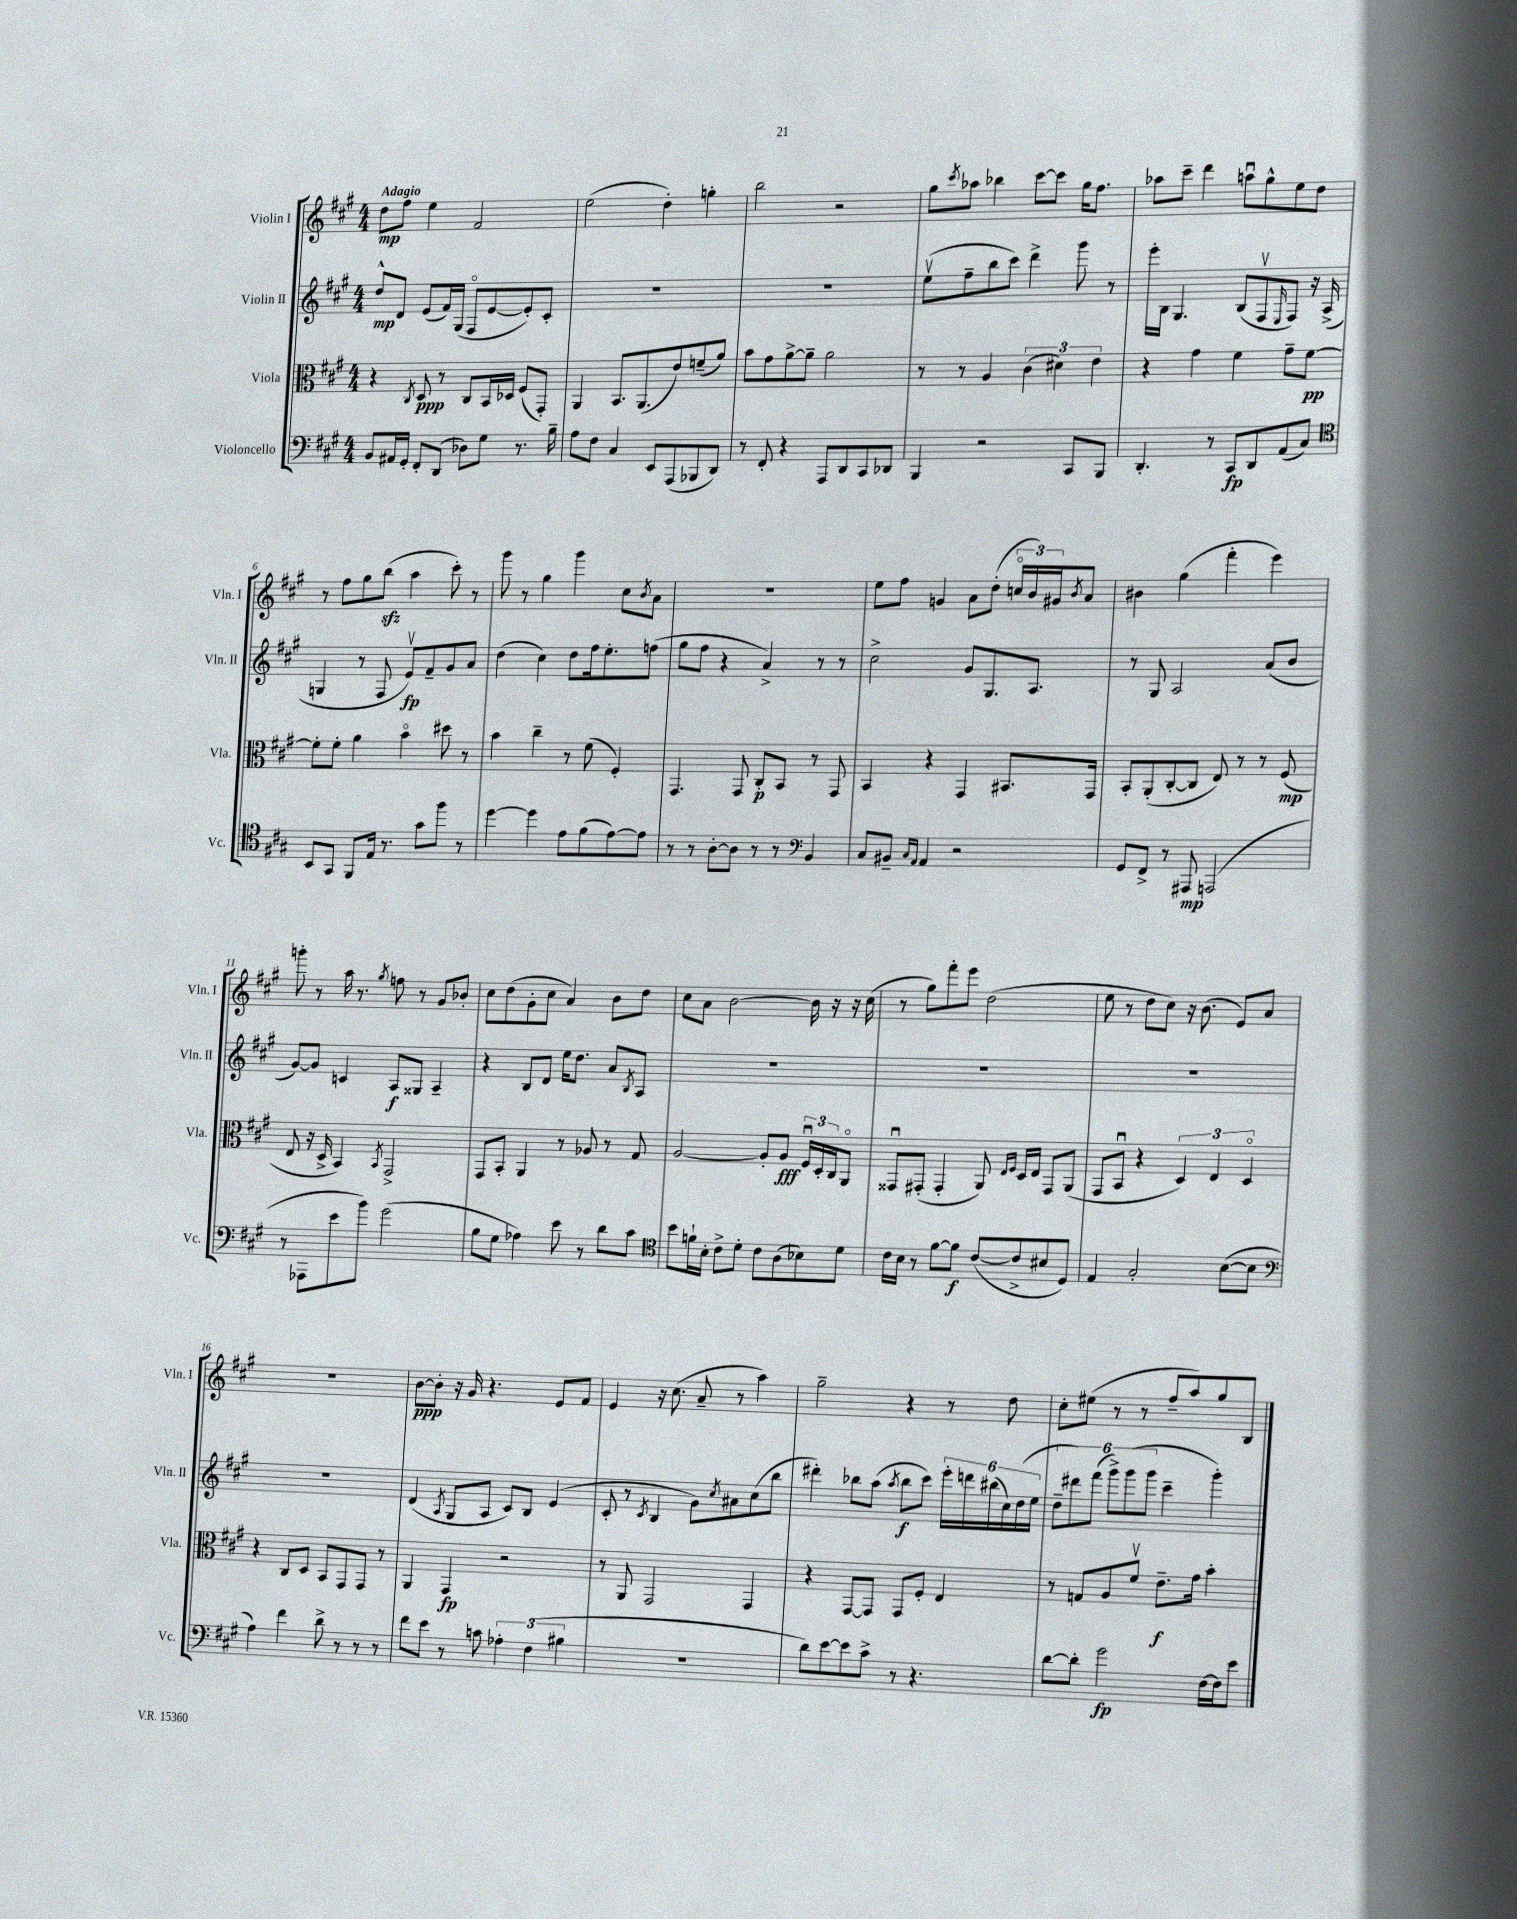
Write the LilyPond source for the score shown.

<<
\new StaffGroup <<
\new Staff = "s0" \with { instrumentName = "Violin I" shortInstrumentName = "Vln. I" } {
    \clef treble \key a \major \numericTimeSignature \time 4/4 \tempo "Adagio"
    d''8\mp fis''8 e''4 fis'2 |
    e''2( d''4-.) g''4-. |
    b''2 r2 |
    gis''8 \acciaccatura { cis'''8 } aes''8 bes''4 cis'''8~ cis'''8 gis''16 fis''8. |
    aes''8 cis'''8-- d'''4 a''8\downbow gis''8-^ e''8 d''8 |
    r8 fis''8 gis''8 b''8\sfz( a''4 cis'''8-.) r8 |
    gis'''8 r8 gis''4 gis'''4 cis''8 \acciaccatura { b'8 } a'8 |
    R1 |
    e''8 fis''8 g'4 a'8 d''8-.( \tuplet 3/2 { c''16\flageolet b'16) gis'16 } \acciaccatura { b'8 } a'8 |
    bis'4 gis''4( fis'''4-. e'''4) |
    g'''8-. r8 a''16 r8. \acciaccatura { gis''8 } f''8 r8 gis'8 bes'8-. |
    cis''8 d''8( gis'8-. cis''8 a'4) b'8 d''8 |
    cis''8 a'8 b'2~ b'16 r16 r16 cis''16( |
    r8 gis''8) fis'''8-. e'''8 d''2( |
    e''8 r8 d''8 cis''8) r16 b'8.( e'8) a'8 |
    R1 |
    b'8~\ppp b'8-. r16 gis'16 r4. e'8 fis'8 |
    e'4 r16 cis''8.( a'8-- r8 a''4) |
    gis''2-- r4 r8 d''8 |
    cis''8-. eis''8( r8 r8 fis''8-- a''8) gis''8 b8 \bar "|." |
}
\new Staff = "s1" \with { instrumentName = "Violin II" shortInstrumentName = "Vln. II" } {
    \clef treble \key a \major \numericTimeSignature \time 4/4
    d''8-^\mp d'8 e'8( fis'16) gis16( fis8\flageolet e'8~ e'8-.) cis'8-. |
    R1 |
    R1 |
    e''8\upbow( fis''8-- b''8 cis'''8) d'''4-> gis'''8 r8 |
    e'''16-. b16 gis4. b8( fis8\upbow \grace { e16 } fis8) r16 a16->( |
    g4 r8 fis8 e'8\upbow\fp) fis'8-- gis'8 a'8 |
    d''4( cis''4) d''8 fis''16 e''8.-. f''8( |
    gis''8 fis''8 r4 a'4->) r8 r8 |
    cis''2-> gis'8 gis8. a8. |
    r8 gis8 a2 a'8( b'8 |
    gis'8~) gis'8 c'4 a8\f gisis8 a4-- |
    r4 b8 d'8 e''16 d''8. a'8 \acciaccatura { b8 } a8 |
    R1 |
    R1 |
    R1 |
    R1 |
    d'4( \acciaccatura { a8 } gis8 a8 cis'8) b8 e'4( |
    cis'8-. r8 \acciaccatura { cis'8 } b4 gis'8) \acciaccatura { cis''8 } ais'8 cis''8( b''8 |
    dis'''4-.) bes''8 a''8( \acciaccatura { a''8 } bes''8\f cis'''8) \tuplet 6/4 { e'''16-. d'''16 bis''16( cis''16) d''16( e''16 } |
    \tuplet 6/4 { d''8-- dis'''8) fis'''8( gis'''8->) gis'''8( gis'''8 } cis'''4-- gis'''4-.) \bar "|." |
}
\new Staff = "s2" \with { instrumentName = "Viola" shortInstrumentName = "Vla." } {
    \clef alto \key a \major \numericTimeSignature \time 4/4
    r4 \acciaccatura { cis8 } d8\ppp r8 cis8 b,16 des16 fis8( gis,8-.) |
    a,4 b,8. a,8.( e'8) f'8--( a'8) |
    b'8 gis'8 a'8~-> a'8-- a'2 |
    r8 r8 a4 \tuplet 3/2 { cis'4( dis'4) e'4 } |
    r4 gis'4 fis'4 gis'8-- fis'8~\pp |
    fis'8-. fis'8-. a'4 b'4\flageolet dis''8 r8 |
    b'4 cis''4-- r8 fis'8( fis4-.) |
    gis,4. gis,8 cis8-.\p b,8 r8 gis,8 |
    b,4 r4 gis,4 bis,8. gis,16 |
    b,8-. a,8-.( cis8~-. cis8 e8) r8 r8 fis8\mp( |
    e8 r16 d16-> b,4) \acciaccatura { b,8 } gis,2-> |
    gis,8 b,8-. a,4 r8 aes8 r8 gis8 |
    a2~ a8-. a8\fff \tuplet 3/2 { fis16\downbow d16-. cis16 } a,8\flageolet |
    gisis,8\downbow gis,8-.( gis,4-. a,8) \grace { e16 fis16 } d16 e16 gis,8 a,8( |
    gis,8 b,8\downbow r4 \tuplet 3/2 { d4) e4 d4\flageolet } |
    r4 cis8 d8 b,8 gis,8 gis,8 r8 |
    a,4 gis,4\fp r2 |
    r8 a,8 gis,2 gis,4 |
    r4 gis,8~ gis,8 gis,8 fis8-. e4 |
    r8 g8 a8 fis'8\upbow e'8.--\f gis'16 b'4-. \bar "|." |
}
\new Staff = "s3" \with { instrumentName = "Violoncello" shortInstrumentName = "Vc." } {
    \clef bass \key a \major \numericTimeSignature \time 4/4
    b,8 ais,16 gis,16-. fis,8-. d,8( des8) gis8 r8. b16-- |
    a8 fis8 cis4 e,8 a,,8( bes,,8 d,8) |
    r8 fis,8-. r4 a,,8 d,8 cis,8 des,8 |
    b,,4 r2 cis,8 b,,8 |
    d,4.-. r8 cis,8\fp d,8 a,8( cis8) |
    \clef tenor b,8 gis,8 fis,8 e16 r8. gis'8 fis''8 r8 |
    d''4~ d''4 e'8 fis'8( e'8~) e'8 |
    r8 r8 a8~-. a8 r8 r8 \clef bass b,4 |
    cis8 bis,8-- \grace { cis16 a,16 } a,4 r2 |
    gis,8 fis,8-> r8 ais,,8\mp a,,2( |
    r8 aes,,8 e'8 b'8) gis'2( |
    b8 gis8 aes4) e'8 r8 d'8 cis'8 |
    \clef tenor b'8 f'16-! b16-. cis'8-> d'8-. cis'8 a8( bes8) d'8 |
    cis'16 b16 r8 fis'8~ fis'8\f cis'8~( cis'8-> bis8 d8) |
    e4 gis2-. b8~( b8 |
    \clef bass a4) fis'4 d'8-> r8 r8 r8 |
    fis'8 e'8 r8 c'8 \tuplet 3/2 { aes4-. fis4( bis4 } |
    R1 |
    d'8) e'8~ e'8 cis'8-> r8 r4. |
    d'8~ d'8-. gis'2\fp fis16~ fis16 e'8 \bar "|." |
}
>>
>>
